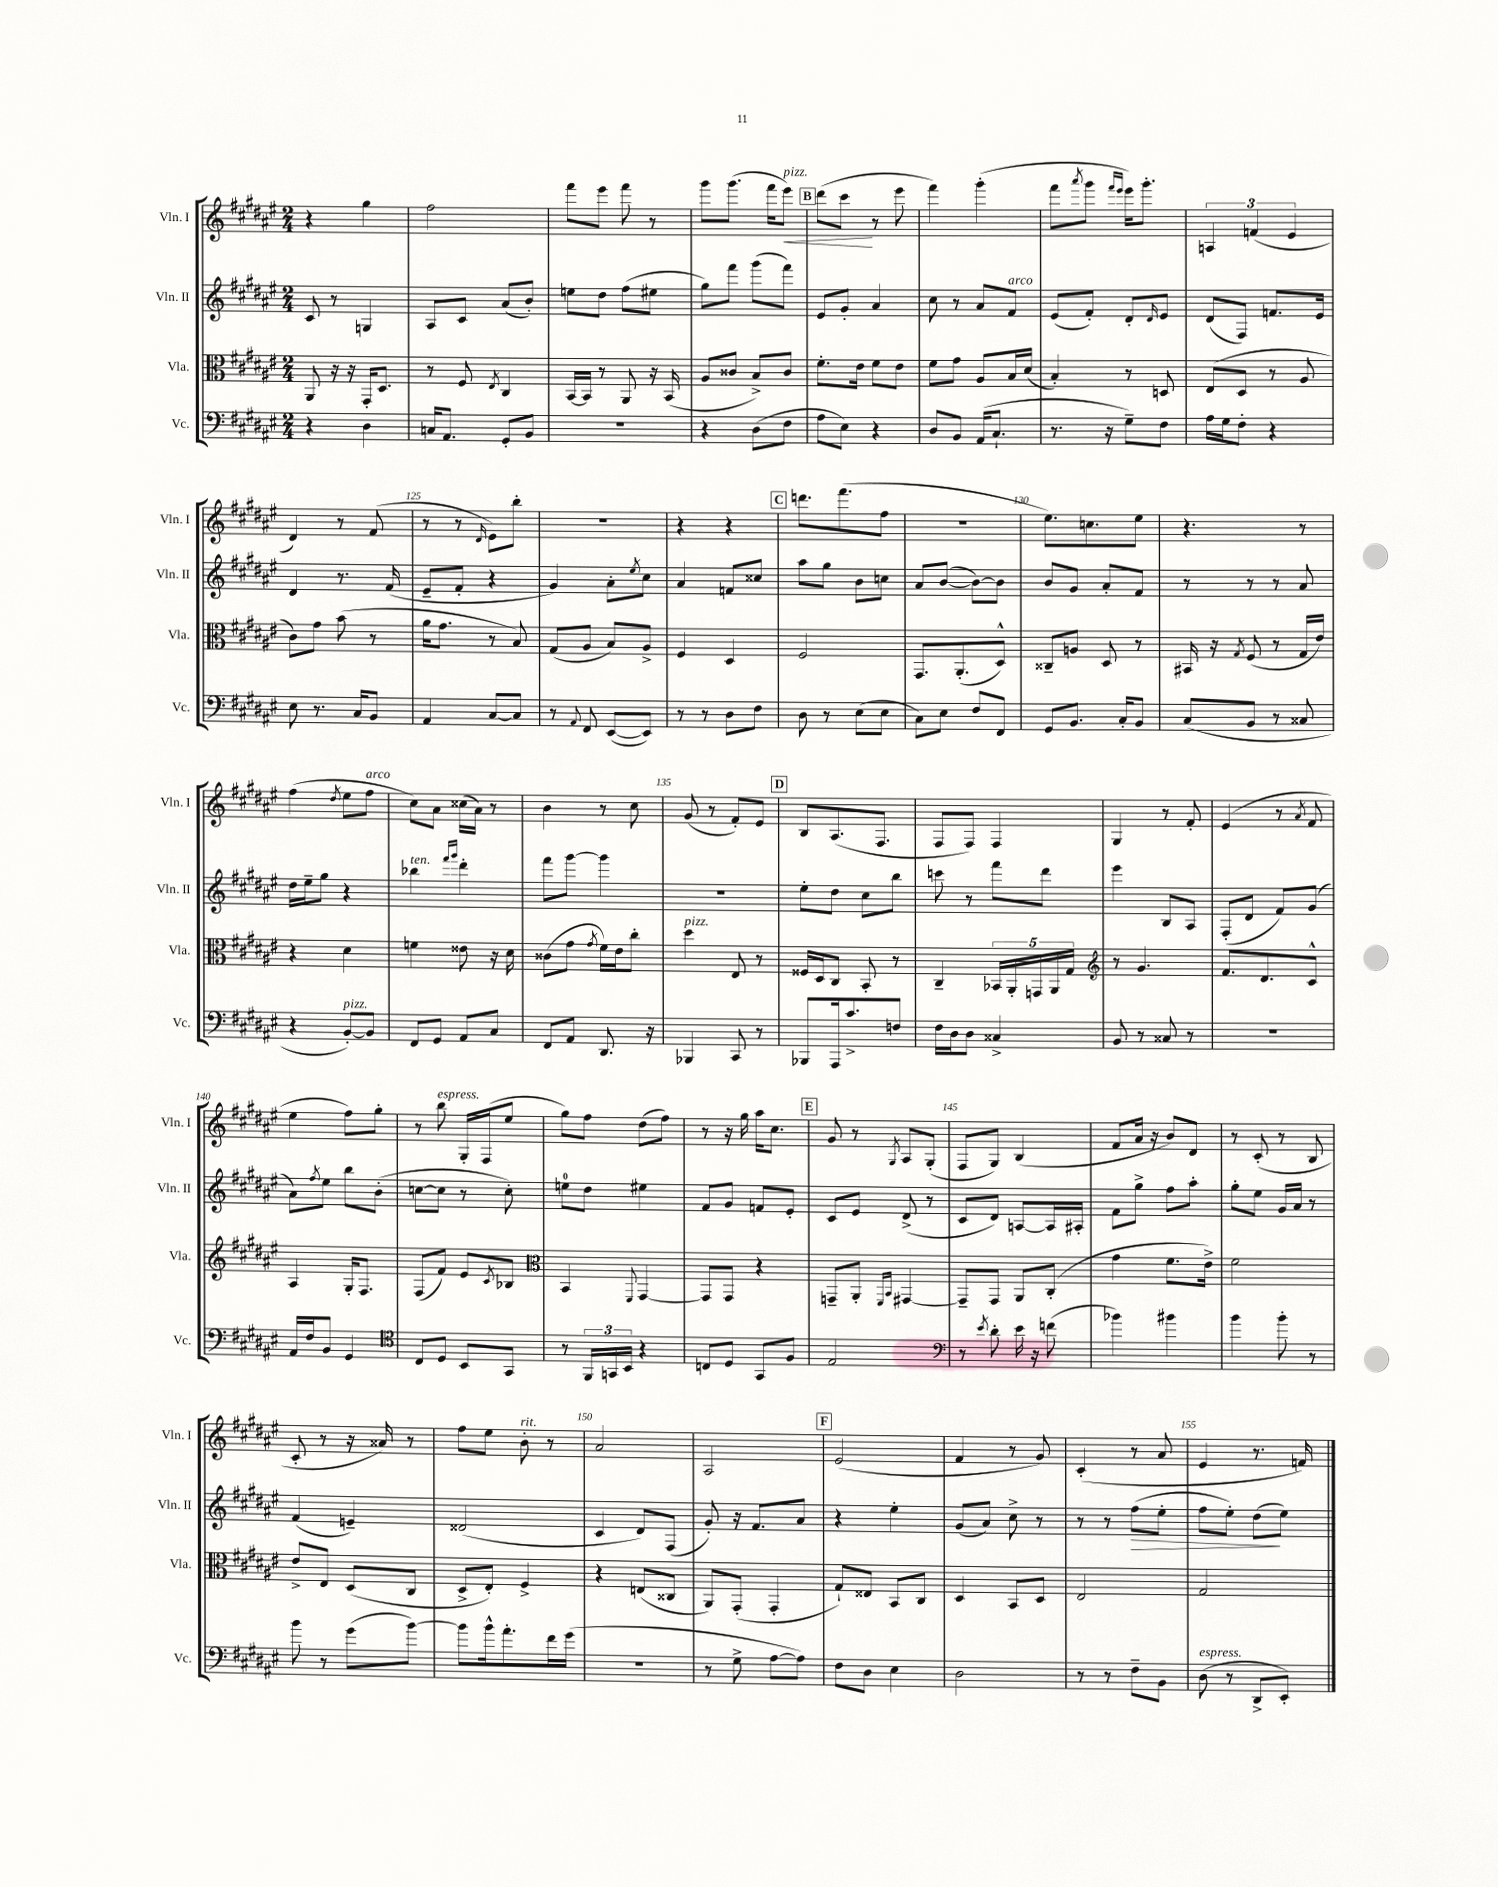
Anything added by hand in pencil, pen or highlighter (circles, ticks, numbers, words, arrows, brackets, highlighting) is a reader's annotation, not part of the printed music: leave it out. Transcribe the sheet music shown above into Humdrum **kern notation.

**kern	**kern	**kern	**dynam	**kern	**dynam
*part4	*part3	*part2	*part2	*part1	*part1
*staff4	*staff3	*staff2	*staff2	*staff1	*staff1
*I"Vc.	*I"Vla.	*I"Vln. II	*	*I"Vln. I	*
*I'Vc.	*I'Vla.	*I'Vln. II	*	*I'Vln. I	*
*clefF4	*clefC3	*clefG2	*	*clefG2	*
*k[f#c#g#d#a#e#]	*k[f#c#g#d#a#e#]	*k[f#c#g#d#a#e#]	*	*k[f#c#g#d#a#e#]	*
*M2/4	*M2/4	*M2/4	*	*M2/4	*
=116	=116	=116	=116	=116	=116
4r	8AA#/	8c#/	.	4r	.
.	16r	8r	.	.	.
.	16r	.	.	.	.
4D#\	16GG#'/KL	4Gn/	.	4gg#\	.
.	8.D#/J	.	.	.	.
=117	=117	=117	=117	=117	=117
16Cn/KL	8r	8A#/L	.	2ff#\	.
8.AA#/J	.	.	.	.	.
.	8F#/	8c#/J	.	.	.
.	8qE#/	.	.	.	.
8GG#'/L	4C#/	(8a#/L	.	.	.
8BB/J	.	8b'/J)	.	.	.
=118	=118	=118	=118	=118	=118
2r	[16BB/LL	8een\L	.	8fff#\L	.
.	16BB/JJ]	.	.	.	.
.	8r	8dd#\J	.	8eee#\J	.
.	8AA#/	(8ff#\L	.	8fff#\	.
.	16r	8ee#X\J	.	8r	.
.	(16BB/	.	.	.	.
=119	=119	=119	=119	=119	=119
4r	8A#/L	8gg#\L)	.	8ggg#\L	.
.	8c##X/J	8fff#\J	.	(8.ggg#\J	.
(8D#\L	8B^/L)	(8ggg#\L	.	.	.
.	.	.	.	16fff#\KL	.
!	!	!	!	!LO:TX:a:i:t=pizz.	!
!	!	!	!	!	!LO:HP:b
8F#\J	8c##/J	8fff#\J)	.	8eee#\J)	<
!!LO:REH:place=s1:t=B
=120	=120	=120	=120	=120	=120
8A#\L	8.f#'\L	8e#/L	.	(8ddd#\L	.
8E#\J)	.	8g#'/J	.	8ccc#\J	.
.	16e#\Jk	.	.	.	.
4r	8f#\L	4a#/	.	8r	[
.	8e#\J	.	.	8eee#\	.
=121	=121	=121	=121	=121	=121
8D#/L	8f#\L	8cc#\	.	4fff#\)	.
8BB/J	8g#\J	8r	.	.	.
(16AA#/KL	8A#/L	8a#/L	.	(4ggg#'\	.
8.C#`/J	.	.	.	.	.
!	!	!LO:TX:a:i:t=arco	!	!	!
.	16B/L	8f#/J	.	.	.
.	(16d#/JJ	.	.	.	.
=122	=122	=122	=122	=122	=122
8.r	4B'/)	(8e#/L	.	8fff#\L	.
.	.	.	.	8qaaa#/	.
.	.	8f#'/J)	.	8ggg#\J	.
16r	.	.	.	.	.
.	.	.	.	16qqfff#/LL	.
.	.	.	.	16qqeee#/JJ	.
8G#~\L)	8r	8d#'/L	.	16eee#\KL)	.
.	.	.	.	8.ggg#'\J	.
.	.	16qqd#/	.	.	.
8F#\J	8Dn/	8e#/J	.	.	.
=123	=123	=123	=123	=123	=123
16A#\LL	(8E#/L	(8d#/L	.	6An/	.
16G#\J	.	.	.	.	.
8F#'\J	8D#/J	8F#/J)	.	.	.
.	.	.	.	(6fn/	.
4r	8r	8.fn/L	.	.	.
.	.	.	.	6e#/	.
.	8A#/	.	.	.	.
.	.	16e#/Jk	.	.	.
!!LO:LB:g=z
=124	=124	=124	=124	=124	=124
8E#\	8c#\L)	4d#/	.	4d#/)	.
8.r	8g#\J	.	.	.	.
.	(8b\	8.r	.	8r	.
16C#/KL	.	.	.	.	.
8BB/J	8r	.	.	(8f#/	.
.	.	(16f#/	.	.	.
=125	=125	=125	=125	=125	=125
4AA#/	16a#\KL	8e#~/L	.	8r	.
.	8.g#\J	.	.	.	.
.	.	8f#'/J	.	8r	.
.	.	.	.	16qqd#/	.
[8C#/L	8r	4r	.	8e#\L)	.
8C#/J]	8B/)	.	.	8bb'\J	.
=126	=126	=126	=126	=126	=126
8r	(8G#/L	4g#/)	.	2r	.
8qqAA#/	.	.	.	.	.
8FF#/	8A#/J	.	.	.	.
([8EE#/L	8B/L)	8a#'\L	.	.	.
.	.	8qee#/	.	.	.
8EE#/J])	8A#^/J	8cc#\J	.	.	.
=127	=127	=127	=127	=127	=127
8r	4F#/	4a#/	.	4r	.
8r	.	.	.	.	.
8D#\L	4D#/	8fn/L	.	4r	.
8F#\J	.	8cc##X/J	.	.	.
!!LO:REH:place=s1:t=C
=128	=128	=128	=128	=128	=128
8D#\	2F#/	8aa#\L	.	8.dddn\L	.
8r	.	8gg#\J	.	.	.
.	.	.	.	(8.fff#\	.
(8E#\L	.	8b\L	.	.	.
8E#\J	.	8ccn\J	.	8ff#\J	.
=129	=129	=129	=129	=129	=129
8C#\L)	8.GG#/L	8a#/L	.	2r	.
8E#\J	.	([8b/J	.	.	.
.	(8.AA#'/	.	.	.	.
8F#/L	.	8b\L_)	.	.	.
8FF#/J	8D#^^/J)	8b\J]	.	.	.
=130	=130	=130	=130	=130	=130
8GG#/L	8C##X~/L	8b/L	.	8.ee#\L)	.
8.BB/J	8An/J	8g#/J	.	.	.
.	.	.	.	8.ccn\	.
.	8D#/	8a#'/L	.	.	.
16C#'/KL	.	.	.	.	.
8BB/J	8r	8f#/J	.	8ee#\J	.
=131	=131	=131	=131	=131	=131
(8C#/L	16BB#X/	8r	.	4.r	.
.	16r	.	.	.	.
.	8qG#/	.	.	.	.
8BB/J	(8F#/	8r	.	.	.
8r	8r	8r	.	.	.
8C##X/	16G#/LL	8a#/	.	8r	.
.	16e#/JJ)	.	.	.	.
!!LO:LB:g=z
=132	=132	=132	=132	=132	=132
4r	4r	16dd#\LL	.	(4ff#\	.
.	.	16ee#~\J	.	.	.
.	.	8gg#\J	.	.	.
.	.	.	.	8qdd#/	.
!LO:TX:a:i:t=pizz.	!	!	!	!	!
[8BB'/L)	4d#\	4r	.	8ee#\L	.
!	!	!	!	!LO:TX:a:i:t=arco	!
8BB/J]	.	.	.	8ff#\J	.
=133	=133	=133	=133	=133	=133
!	!	!LO:TX:a:i:t=ten.	!	!	!
8FF#/L	4fn\	4bb-X\	.	8cc#\L)	.
8GG#/J	.	.	.	8a#\J	.
.	.	16qqfff#/LL	.	.	.
.	.	16qqggg#/JJ	.	.	.
8AA#/L	8e##X\	4ddd#'\	.	(16cc##X\LL	.
.	.	.	.	16a#\JJ)	.
8C#/J	16r	.	.	8r	.
.	16d#\	.	.	.	.
=134	=134	=134	=134	=134	=134
8FF#/L	(8c##X\L	8fff#\L	.	4b\	.
8AA#/J	8g#\J	[8ggg#\J	.	.	.
.	8qg#/	.	.	.	.
8.DD#/	16f#\LL)	4ggg#\]	.	8r	.
.	16e#\J	.	.	.	.
.	8cc#'\J	.	.	8cc#\	.
16r	.	.	.	.	.
=135	=135	=135	=135	=135	=135
!	!LO:TX:a:i:t=pizz.	!	!	!	!
4BBB-X/	4dd#\	2r	.	(8g#/	.
.	.	.	.	8r	.
8CC#/	8E#/	.	.	8f#'/L)	.
8r	8r	.	.	8e#/J	.
!!LO:REH:place=s1:t=D
=136	=136	=136	=136	=136	=136
8BBB-X/L	16F##X/LL	8ee#'\L	.	8B/L	.
.	16D#/J	.	.	.	.
16AAA#/k	8C#/J	8dd#\J	.	(8.A#/	.
8.c#^/	.	.	.	.	.
.	8BB'/	8cc#\L	.	.	.
.	.	.	.	8.F#/J	.
8Fn/J	8r	8bb\J	.	.	.
=137	=137	=137	=137	=137	=137
16F#\LL	4C#~/	8cccn\	.	8F#/L	.
16D#\J	.	.	.	.	.
8D#\J	.	8r	.	8F#/J)	.
4C##X^/	20BB-X/LL	8fff#\L	.	4F#/	.
.	20AA#'/	.	.	.	.
.	20GGn/	.	.	.	.
.	.	8ddd#\J	.	.	.
.	20AA#/	.	.	.	.
.	20G#/JJ	.	.	.	.
=138	=138	=138	=138	=138	=138
*	*clefG2	*	*	*	*
8BB/	8r	4eee#\	.	4G#/	.
8r	4.g#/	.	.	.	.
8C##X/	.	8B/L	.	8r	.
8r	.	8A#/J	.	8f#'/	.
=139	=139	=139	=139	=139	=139
2r	8.f#/L	(8F#'/L	.	(4e#/	.
.	.	8d#/J	.	.	.
.	8.d#/	.	.	.	.
.	.	8f#/L)	.	8r	.
.	.	.	.	8qa#/	.
.	8c#^^/J	(8g#/J	.	8f#/	.
!!LO:LB:g=z
=140	=140	=140	=140	=140	=140
16AA#/LL	4A#/	8a#\L)	.	4ee#\	.
16F#/J	.	.	.	.	.
.	.	8qff#/	.	.	.
8BB/J	.	8ee#\J	.	.	.
4GG#/	16G#'/KL	8bb\L	.	8ff#\L)	.
.	8.F#/J	.	.	.	.
.	.	(8b'\J	.	8gg#'\J	.
=141	=141	=141	=141	=141	=141
*clefC4	*	*	*	*	*
8C#/L	(8F#/L	[8ccn\L	.	8r	.
!	!	!	!	!LO:TX:a:i:t=espress.	!
8D#/J	8f#/J)	8cc\J]	.	8bb\	.
8BB/L	8e#/L	8r	.	16G#'/LL	.
.	.	.	.	(16F#/J	.
.	8qc#/	.	.	.	.
8GG#/J	8B-X/J	8cc'\)	.	8ee#/J	.
=142	=142	=142	=142	=142	=142
*	*clefC3	*	*	*	*
8r	4BB/	8een\L	.	8gg#\L)	.
24FF#/LL	.	8dd#\J	.	8ff#\J	.
24GGn/	.	.	.	.	.
24BB/JJ	.	.	.	.	.
.	8qqFF#/	.	.	.	.
4r	[4GG#/	4ee#X\	.	(8dd#\L	.
.	.	.	.	8ff#\J)	.
=143	=143	=143	=143	=143	=143
8Cn/L	8GG#/L]	8f#/L	.	8r	.
8D#/J	8GG#/J	8g#/J	.	16r	.
.	.	.	.	16gg#\	.
8GG#/L	4r	8fn/L	.	16aa#\KL	.
.	.	.	.	8.cc#\J	.
8F#/J	.	8e#'/J	.	.	.
!!LO:REH:place=s1:t=E
=144	=144	=144	=144	=144	=144
2E#/	8GGn~/L	8c#/L	.	8g#/	.
.	8AA#'/J	8e#/J	.	8r	.
.	16qqFF#/LL	.	.	.	.
.	16qqBB/JJ	.	.	8qG#/	.
.	[4GG#X/	(8d#^/	.	8A#/L	.
.	.	8r	.	(8G#'/J	.
=145	=145	=145	=145	=145	=145
*clefF4	*	*	*	*	*
8r	8GG#~/L]	8c#/L	.	8F#/L	.
8qe#/	.	.	.	.	.
8d#'\	8GG#/J	8d#/J)	.	8G#/J)	.
16e#\	8AA#/L	[8An/L	.	(4B/	.
16r	.	.	.	.	.
(8fn\	(8C#'/J	16A/L]	.	.	.
.	.	16A#X'/JJ	.	.	.
=146	=146	=146	=146	=146	=146
4b-X\)	4g#\	8f#\L	.	8f#/L	.
.	.	8gg#^\J	.	16a#/Jk	.
.	.	.	.	16r	.
4b#X\	8.f#\L	8ff#\L	.	8b/L)	.
.	.	8aa#'\J	.	8d#/J	.
.	16e#^\Jk)	.	.	.	.
=147	=147	=147	=147	=147	=147
4b\	2f#\	8gg#'\L	.	8r	.
.	.	8ee#\J	.	(8c#'/	.
8b'\	.	16g#/LL	.	8r	.
.	.	16a#/JJ	.	.	.
8r	.	8r	.	8B/	.
!!LO:LB:g=z
=148	=148	=148	=148	=148	=148
8b\	8e#^/L	(4f#/	.	8c#'/	.
8r	8E#/J	.	.	8r	.
(8g#\L	(8D#/L	4en~/)	.	16r	.
.	.	.	.	16a##X/)	.
[8b\J)	8C#/J	.	.	8r	.
=149	=149	=149	=149	=149	=149
8b\L]	8D#^/L	(2d##X/	.	8ff#\L	.
16b^^\k	8E#'/J)	.	.	8ee#\J	.
8.a#'\	.	.	.	.	.
!	!	!	!	!LO:TX:a:i:t=rit.	!
.	4F#^/	.	.	8b'\	.
16f#\L	.	.	.	8r	.
(16g#\JJ	.	.	.	.	.
=150	=150	=150	=150	=150	=150
2r	4r	4c#/	.	2a#/	.
.	(8En/L	8d#/L)	.	.	.
.	8C##X/J	(8F#/J	.	.	.
=151	=151	=151	=151	=151	=151
8r	8AA#/L)	8g#'/)	.	2A#/	.
8G#^\	(8GG#'/J	16r	.	.	.
.	.	8.f#/L	.	.	.
[8A#\L	4GG#'/	.	.	.	.
8A#\J])	.	8a#/J	.	.	.
!!LO:REH:place=s1:t=F
=152	=152	=152	=152	=152	=152
8F#\L	8G#`/L)	4r	.	(2e#/	.
8D#\J	8E##X/J	.	.	.	.
4E#\	8BB/L	4ee#'\	.	.	.
.	8C#/J	.	.	.	.
=153	=153	=153	=153	=153	=153
2D#\	4D#/	(8g#/L	.	4f#/	.
.	.	8a#/J)	.	.	.
.	8BB/L	8cc#^\	.	8r	.
.	8D#/J	8r	.	8g#/)	.
=154	=154	=154	=154	=154	=154
8r	2E#/	8r	.	(4c#'/	.
8r	.	8r	.	.	.
!	!	!	!LO:HP:b	!	!
8F#~\L	.	(8ff#\L	>	8r	.
8BB\J	.	8ee#'\J	.	8a#/	.
=155	=155	=155	=155	=155	=155
!LO:TX:a:i:t=espress.	!	!	!	!	!
(8D#\	2G#/	8ff#\L	.	4e#/	.
8r	.	8ee#'\J)	.	.	.
8DD#^/L	.	(8dd#\L	.	8.r	.
8EE#'/J)	.	8ee#\J)	]	.	.
.	.	.	.	16fn/)	.
==	==	==	==	==	==
*-	*-	*-	*-	*-	*-
